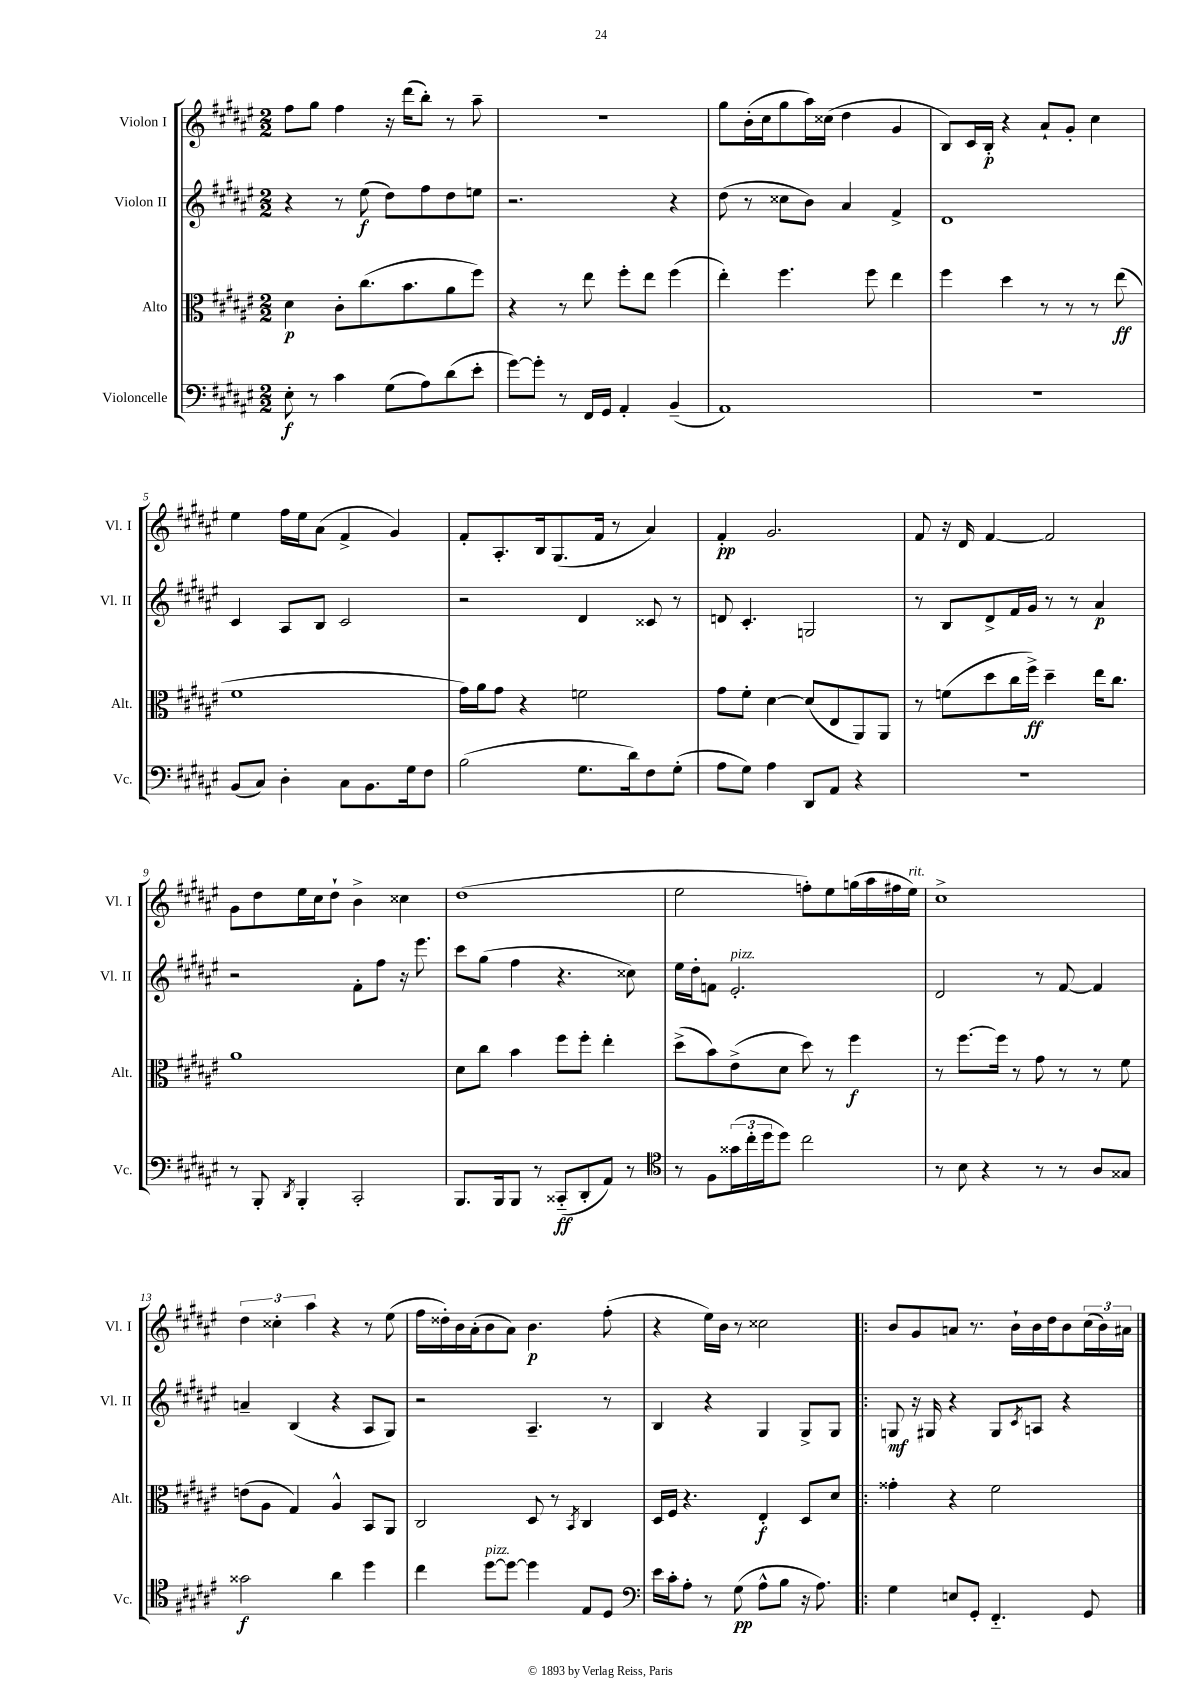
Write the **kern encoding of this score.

**kern	**kern	**kern	**kern
*staff4	*staff3	*staff2	*staff1
*clefF4	*clefC3	*clefG2	*clefG2
*k[f#c#g#d#a#e#]	*k[f#c#g#d#a#e#]	*k[f#c#g#d#a#e#]	*k[f#c#g#d#a#e#]
*M2/2	*M2/2	*M2/2	*M2/2
8E#'	4d#	4r	8ff#
8r	.	.	8gg#
4c#	8c#'	8r	4ff#
.	(8.cc#	(8ee#	.
(8G#	.	8dd#)	16r
.	8.b	.	(16ddd#
8A#)	.	8ff#	8bb')
(8d#	8a#	8dd#	8r
8e#'	8ff#)	8ee	8aa#~
=	=	=	=
[8g#)	4r	2.r	1r
8g#']	.	.	.
8r	8r	.	.
16FF#	8ee#	.	.
16GG#	.	.	.
4AA#'	8ff#'	.	.
.	8ee#	.	.
(4BB~	(4ff#	4r	.
=	=	=	=
1AA#)	4ee#')	(8dd#	8gg#
.	.	8r	(16b'
.	.	.	16cc#
.	4.ff#	8cc##	8gg#
.	.	8b)	16aa#)
.	.	.	(16cc##
.	.	4a#	4dd#
.	8ff#	.	.
.	4ee#	4f#^	4g#
=	=	=	=
1r	4ff#	1d#	8B)
.	.	.	16c#
.	.	.	16B'
.	4dd#	.	4r
.	8r	.	8a#`
.	8r	.	8g#'
.	8r	.	4cc#
.	(8ee#	.	.
=	=	=	=
(8BB	1f#	4c#	4ee#
8C#)	.	.	.
4D#'	.	8A#	16ff#
.	.	.	16ee#
.	.	8B	(8a#
8C#	.	2c#	4f#^
8.BB	.	.	.
.	.	.	4g#)
16G#	.	.	.
8F#	.	.	.
=	=	=	=
(2B	16g#)	2r	8f#'
.	16a#	.	.
.	8g#	.	8.A#'
.	4r	.	.
.	.	.	16B
.	.	.	(8.G#
8.G#	2f	4d#	.
.	.	.	16f#
.	.	.	8r
16d#)	.	.	.
8F#	.	8c##	4a#)
(8G#'	.	8r	.
=	=	=	=
8A#	8g#	8d	4f#'
8G#)	8f#'	4.c#'	.
4A#	[4d#	.	2.g#
8DD#	(8d#]	2G	.
8AA#	8E#	.	.
4r	8AA#)	.	.
.	8AA#	.	.
=	=	=	=
1r	8r	8r	8f#
.	(8f	8B	16r
.	.	.	16d#
.	8dd#	8d#^	[4f#
.	16cc#	16f#	.
.	16ff#^)	16g#	.
.	4dd#~	8r	2f#]
.	.	8r	.
.	16ee#	4a#	.
.	8.cc#	.	.
=	=	=	=
8r	1a#	2r	8g#
8BBB'	.	.	8dd#
8qDD#	.	.	.
4BBB'	.	.	16ee#
.	.	.	16cc#
.	.	.	8dd#`
2CC#'	.	8f#'	4b^
.	.	8ff#	.
.	.	16r	4cc##
.	.	8.eee#	.
=	=	=	=
8.BBB	8d#	8ccc#	(1dd#
.	8cc#	(8gg#	.
16BBB	.	.	.
8BBB	4b	4ff#	.
8r	.	.	.
(8CC##'~	8ff#	4.r	.
8DD#'	8ff#'	.	.
8AA#)	4ee#'	.	.
8r	.	8cc##)	.
=	=	=	=
*clefC4	*	*	*
8r	(8dd#^	16ee#	2ee#
.	.	16dd#'	.
8F#	8b)	8f	.
(24g##	(8e#^	2.e#'	.
24cc#'	.	.	.
24dd#	.	.	.
8dd#)	8d#	.	.
2cc#	8dd#)	.	8ff')
.	8r	.	8ee#
.	4ff#	.	(16gg
.	.	.	16aa#
.	.	.	16ff#
.	.	.	16ee#)
=	=	=	=
8r	8r	2d#	1cc#^
8B	[8.ff#	.	.
4r	.	.	.
.	16ff#]	.	.
.	8r	.	.
8r	8g#	8r	.
8r	8r	[8f#	.
8A#	8r	4f#]	.
8G##	8f#	.	.
=	=	=	=
2g##	(8e	4a~	6dd#
.	8A#	.	.
.	.	.	6cc##'
.	4G#)	(4B	.
.	.	.	6aa#
4a#	4A#^^	4r	4r
4dd#	8BB	8A#	8r
.	8AA#	8G#)	(8ee#
=	=	=	=
4cc#	2C#	2r	16ff#
.	.	.	16dd##')
.	.	.	16b
.	.	.	(16a#'
[8dd#	.	.	8b
8dd#_	.	.	8a#)
4dd#]	8D#	4.A#~	4.b
.	8r	.	.
.	8qBB	.	.
8E#	4C#	.	.
8D#	.	8r	(8ff#'
=	=	=	=
*clefF4	*	*	*
16e#	16D#	4B	4r
16c#'	16F#	.	.
8A#'	4.r	.	.
8r	.	4r	16ee#)
.	.	.	16b
(8G#	.	.	8r
8A#^^	4E#'	4G#	2cc##
8B	.	.	.
16r	8D#	8G#^	.
8.A#)	.	.	.
.	8d#	8G#	.
=!|:	=!|:	=!|:	=!|:
4G#	4g##'	8G	8b
.	.	16r	8g#
.	.	16G#	.
8E	4r	4r	8a
8GG#'	.	.	8.r
4.FF#'~	2f#	8G#	.
.	.	.	16b`
.	.	8qc#	.
.	.	8A	16b
.	.	.	16dd#
.	.	4r	8b
8GG#	.	.	(24cc#
.	.	.	24b)
.	.	.	24a#
==	==	==	==
*-	*-	*-	*-
